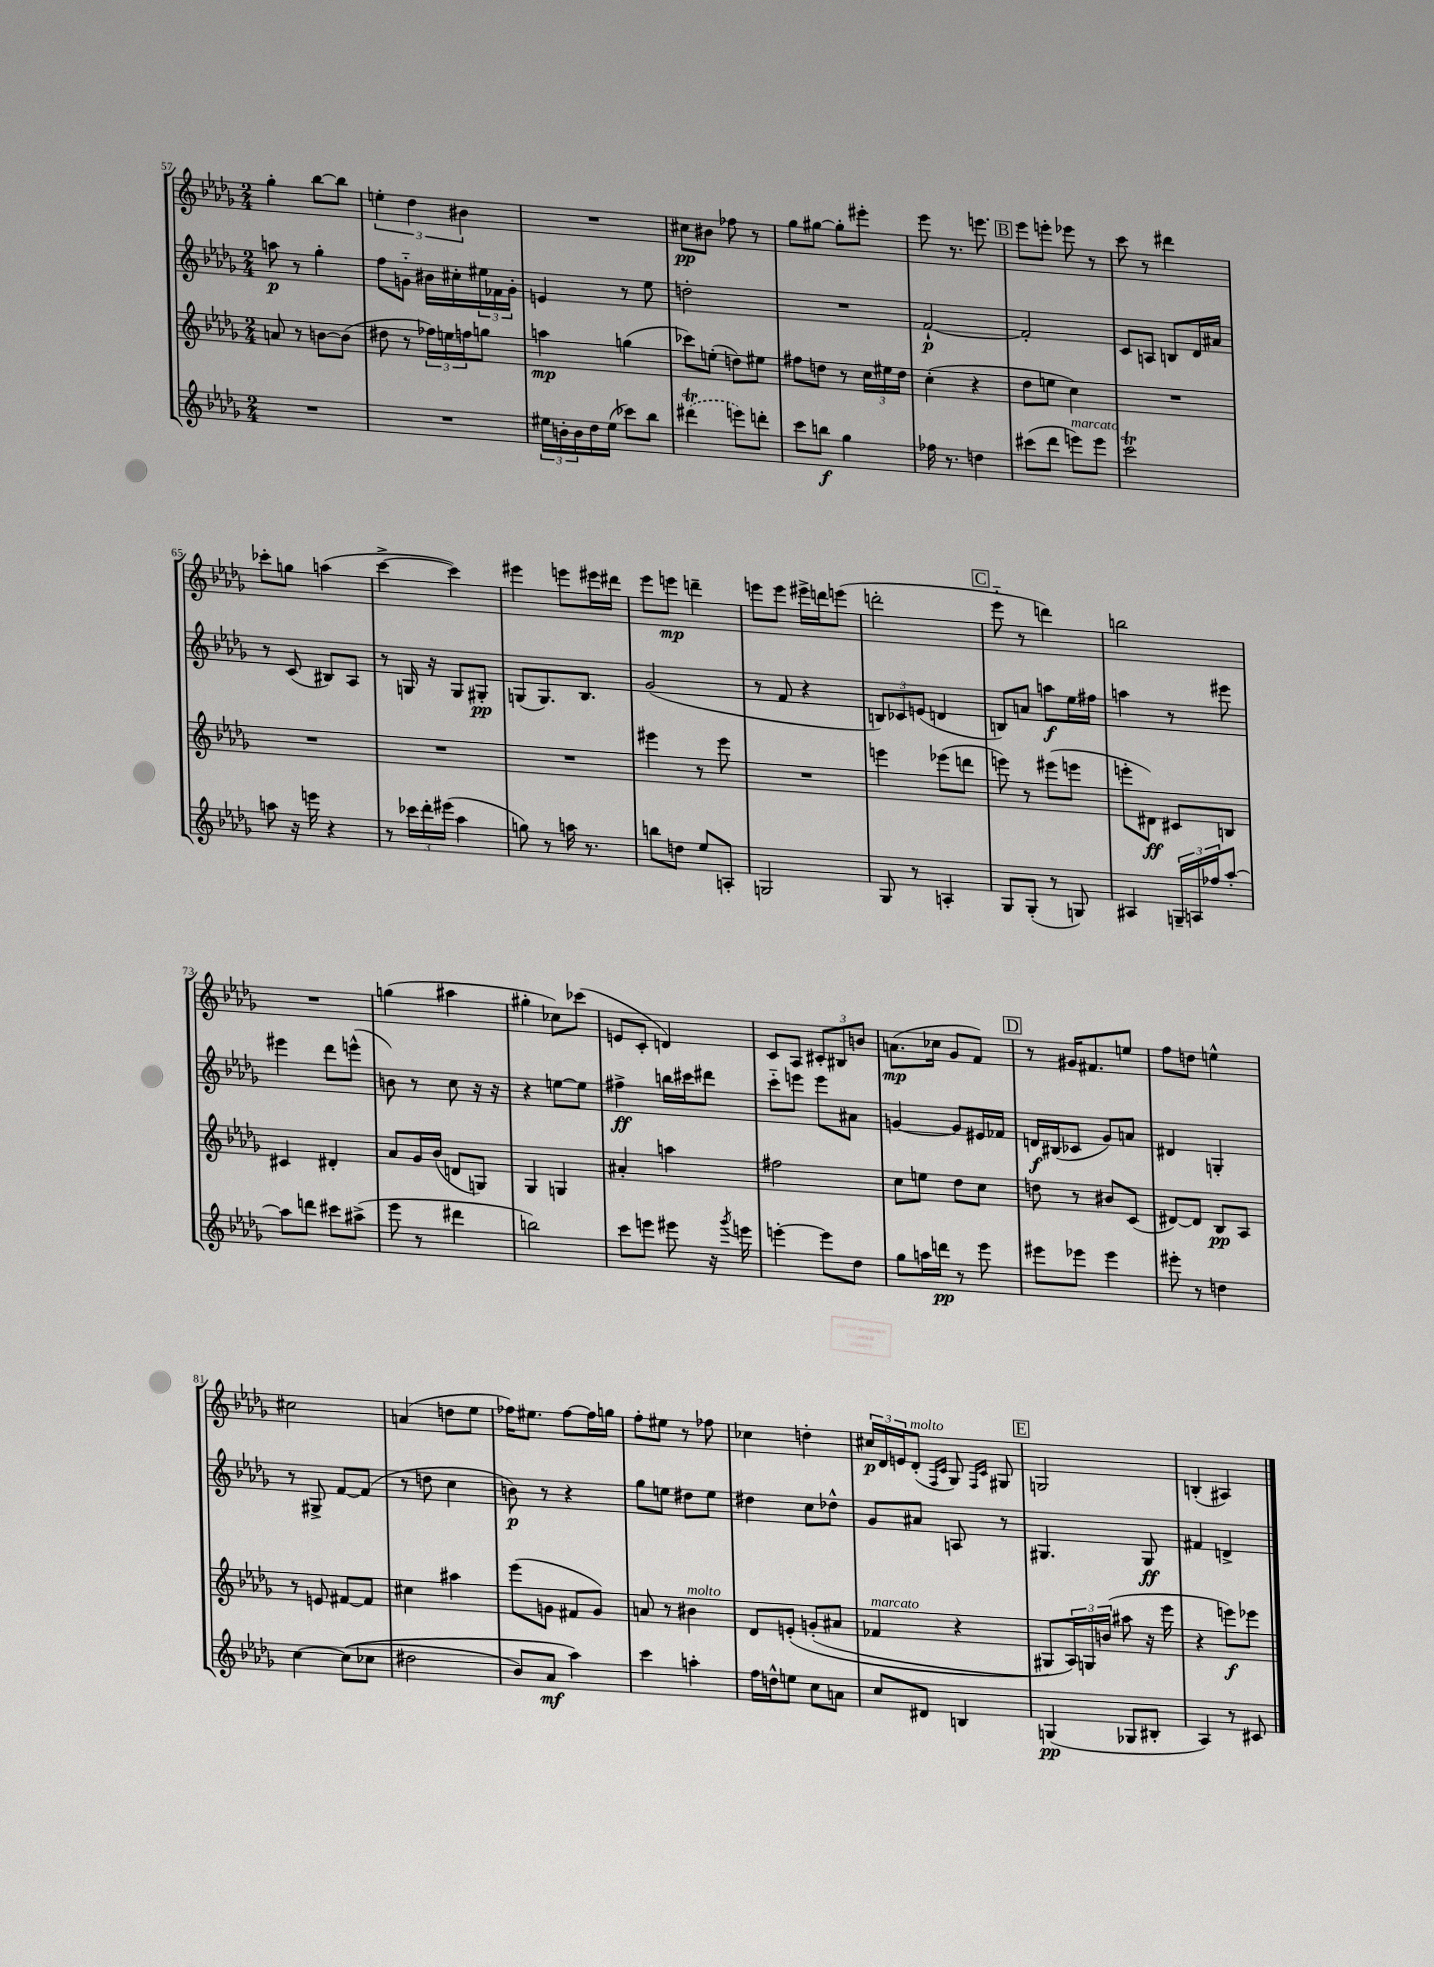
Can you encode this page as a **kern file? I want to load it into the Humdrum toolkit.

**kern	**dynam	**kern	**dynam	**kern	**dynam	**kern	**dynam
*part4	*part4	*part3	*part3	*part2	*part2	*part1	*part1
*staff4	*staff4	*staff3	*staff3	*staff2	*staff2	*staff1	*staff1
*clefG2	*	*clefG2	*	*clefG2	*	*clefG2	*
*k[b-e-a-d-g-]	*	*k[b-e-a-d-g-]	*	*k[b-e-a-d-g-]	*	*k[b-e-a-d-g-]	*
*M2/4	*	*M2/4	*	*M2/4	*	*M2/4	*
=57	=57	=57	=57	=57	=57	=57	=57
2r	.	8an/	.	8aan\	p	4gg-'\	.
.	.	8r	.	8r	.	.	.
.	.	[8bn\L	.	4gg-'\	.	[8bb-\L	.
.	.	(8b\J]	.	.	.	8bb-\J]	.
=58	=58	=58	=58	=58	=58	=58	=58
2r	.	8dd#X\	.	8ff\L	.	6een'\	.
.	.	8r	.	8gn\J	.	.	.
.	.	.	.	.	.	6dd-\	.
.	.	24ff-X\LL)	.	16b#X\LL	.	.	.
.	.	24een\	.	.	.	.	.
.	.	.	.	16cc#X'\	.	.	.
.	.	24ffn\J	.	.	.	6b#X\	.
.	.	8ggn\J	.	24ee#X\	.	.	.
.	.	.	.	24f-X\	.	.	.
.	.	.	.	24g'\JJ	.	.	.
=59	=59	=59	=59	=59	=59	=59	=59
24ee#X\LL	.	4aan\	mp	4en/	.	2r	.
24bn'\	.	.	.	.	.	.	.
24b\	.	.	.	.	.	.	.
16dd-\	.	.	.	.	.	.	.
(16ee#\JJ	.	.	.	.	.	.	.
8ccc-X\L)	.	(4ggn\	.	8r	.	.	.
8bb-\J	.	.	.	8ee-\	.	.	.
=60	=60	=60	=60	=60	=60	=60	=60
(4ddd#Xt\	.	8ccc-X\L)	.	2ddn'\	.	8cc#X\L	pp
.	.	(8een'\J	.	.	.	8b#X\J	.
8eeen\L)	.	8ddn\L)	.	.	.	8ff-X\	.
8dddn'\J	.	8ee#X\J	.	.	.	8r	.
=61	=61	=61	=61	=61	=61	=61	=61
8ccc\L	.	8ff#X\L	.	2r	.	8gg-\L	.
8bbn\J	f	8ddn\J	.	.	.	[8gg#X\J	.
4gg-\	.	8r	.	.	.	8gg#'\L]	.
.	.	24cc\LL	.	.	.	8eee#X'\J	.
.	.	24ee#X\	.	.	.	.	.
.	.	24dd\JJ	.	.	.	.	.
=62	=62	=62	=62	=62	=62	=62	=62
16ff-X\	.	(4cc'\	.	[2f`/	p	8eee-\	.
8.r	.	.	.	.	.	.	.
.	.	.	.	.	.	8.r	.
4ddn\	.	4r	.	.	.	.	.
.	.	.	.	.	.	8.eeen\	.
!!LO:REH:place=s1:t=B
=63	=63	=63	=63	=63	=63	=63	=63
(8ccc#X\L	.	8dd-\L	.	2f'/]	.	8eee-\L	.
8ddd-\J	.	8een\J	.	.	.	8eeen'\J	.
!LO:TX:a:i:t=marcato	!	!	!	!	!	!	!
8eeen\L)	.	4cc\)	.	.	.	8eee-X\	.
8eee\J	.	.	.	.	.	8r	.
=64	=64	=64	=64	=64	=64	=64	=64
2ccct\	.	2r	.	8c/L	.	8ccc\	.
.	.	.	.	8An/J	.	8r	.
.	.	.	.	8Bn/L	.	4ddd#X\	.
.	.	.	.	16d-/L	.	.	.
.	.	.	.	16a#X/JJ	.	.	.
!!LO:LB:g=z
=65	=65	=65	=65	=65	=65	=65	=65
8aan\	.	2r	.	8r	.	8ccc-X'\L	.
16r	.	.	.	(8c/	.	8ggn\J	.
16eeen\	.	.	.	.	.	.	.
4r	.	.	.	8B#X/L)	.	(4aan\	.
.	.	.	.	8A-/J	.	.	.
=66	=66	=66	=66	=66	=66	=66	=66
8r	.	2r	.	8r	.	[4ccc^\	.
24ccc-X\LL	.	.	.	16Gn/	.	.	.
24ddd-'\	.	.	.	.	.	.	.
.	.	.	.	16r	.	.	.
(24eee#X\JJ	.	.	.	.	.	.	.
4aa-\	.	.	.	8G/L	.	4ccc\])	.
.	.	.	.	8G#X'/J	pp	.	.
=67	=67	=67	=67	=67	=67	=67	=67
8ggn\)	.	2r	.	(8Gn/L	.	4eee#X\	.
8r	.	.	.	8.G/)	.	.	.
16aan\	.	.	.	.	.	8eeen\L	.
8.r	.	.	.	8.B-/J	.	.	.
.	.	.	.	.	.	16eee#X\L	.
.	.	.	.	.	.	16ddd#X\JJ	.
=68	=68	=68	=68	=68	=68	=68	=68
8bbn\L	.	4eee#X\	.	(2g-/	.	8eee-\L	.
8ddn\J	.	.	.	.	.	8eeen\J	mp
8ee-/L	.	8r	.	.	.	4dddn~\	.
8An'/J	.	8eee#\	.	.	.	.	.
=69	=69	=69	=69	=69	=69	=69	=69
2Gn/	.	2r	.	8r	.	8eeen\L	.
.	.	.	.	8f/	.	8eee\J	.
.	.	.	.	4r	.	16eee#X^\LL	.
.	.	.	.	.	.	16dddn\J	.
.	.	.	.	.	.	(8eeen\J	.
=70	=70	=70	=70	=70	=70	=70	=70
8G-/	.	4eeen\	.	12Bn/L)	.	2dddn'\	.
.	.	.	.	12c-X/	.	.	.
8r	.	.	.	.	.	.	.
.	.	.	.	(12en/J	.	.	.
4An'/	.	(8eee-X\L	.	4dn/	.	.	.
.	.	8dddn\J	.	.	.	.	.
!!LO:REH:place=s1:t=C
=71	=71	=71	=71	=71	=71	=71	=71
8G-/L	.	8eeen\)	.	8Bn/L)	.	8eee-\	.
(8G-'/J	.	8r	.	8an/J	.	8r	.
8r	.	(8eee#X\L	.	8aan\L	f	4dddn\)	.
8Gn/)	.	8eeen\J	.	16ee-\L	.	.	.
.	.	.	.	16ff#X\JJ	.	.	.
=72	=72	=72	=72	=72	=72	=72	=72
4A#X/	.	8eeen'\L	.	4aan\	.	2bbn\	.
.	.	8d#X\J)	ff	.	.	.	.
24Gn~/LL	.	8c#X/L	.	8r	.	.	.
24An/	.	.	.	.	.	.	.
24ff-X/J	.	.	.	.	.	.	.
[8aa-'/J	.	8Bn/J	.	8eee#X\	.	.	.
!!LO:LB:g=z
=73	=73	=73	=73	=73	=73	=73	=73
8aa-\L]	.	4c#X/	.	4eee#X\	.	2r	.
8dddn\J	.	.	.	.	.	.	.
8ccc#X\L	.	4d#X'/	.	8ddd-\L	.	.	.
(8aa#X^\J	.	.	.	(8eeen^^\J	.	.	.
=74	=74	=74	=74	=74	=74	=74	=74
8eee-\	.	8a-/L	.	8bn\)	.	(4ggn\	.
8r	.	16g-/L	.	8r	.	.	.
.	.	(16b-/JJ	.	.	.	.	.
4ddd#X\	.	8dn/L	.	8cc\	.	4aa#X\	.
.	.	8Gn/J)	.	16r	.	.	.
.	.	.	.	16r	.	.	.
=75	=75	=75	=75	=75	=75	=75	=75
2bbn\)	.	4G-/	.	4r	.	4gg#X'\	.
.	.	4Gn/	.	[8een\L	.	8cc-X\L)	.
.	.	.	.	8ee\J]	.	(8ccc-X\J	.
=76	=76	=76	=76	=76	=76	=76	=76
8ccc\L	.	4a#X'/	.	4ff#X^\	ff	8en/L	.
8eeen\J	.	.	.	.	.	8c'/J	.
8eee#X\	.	4aan\	.	16bbn\LL	.	4dn/)	.
.	.	.	.	16ccc#X\J	.	.	.
16r	.	.	.	8ddd#X\J	.	.	.
8qggg-/	.	.	.	.	.	.	.
16eeen\	.	.	.	.	.	.	.
=77	=77	=77	=77	=77	=77	=77	=77
[4eeen'\	.	2ff#X\	.	8ccc\L	.	8c/L	.
.	.	.	.	8eeen\J	.	8A-/J	.
8eee\L]	.	.	.	8eee\L	.	12c#X'/L	.
.	.	.	.	.	.	12B#X/	.
8dd-\J	.	.	.	8a#X\J	.	.	.
.	.	.	.	.	.	12bn/J	.
=78	=78	=78	=78	=78	=78	=78	=78
8gg-\L	.	8cc\L	.	[4gn/	.	(8.an\L	mp
16aan\L	.	8een\J	.	.	.	.	.
16dddn\JJ	pp	.	.	.	.	16cc-X\Jk	.
8r	.	8dd-\L	.	8g/L]	.	8g-/L	.
8eee-\	.	8cc\J	.	16e#X/L	.	8f/J)	.
.	.	.	.	16f-X/JJ	.	.	.
!!LO:REH:place=s1:t=D
=79	=79	=79	=79	=79	=79	=79	=79
8eee#X\L	.	8ddn\	.	16dn/LL	f	8r	.
.	.	.	.	(16B#X/J	.	.	.
8eee-X\J	.	8r	.	8c-X/J	.	16g#X/KL	.
.	.	.	.	.	.	8.f#X/	.
4eee-\	.	8b#X/L	.	8g-/L)	.	.	.
.	.	(8c/J	.	8an/J	.	8een/J	.
=80	=80	=80	=80	=80	=80	=80	=80
8eee#X'\	.	[8d#X/L)	.	4d#X/	.	8ff\L	.
8r	.	8d#/J]	.	.	.	8ddn\J	.
4ddn\	.	8B-/L	pp	4Gn'/	.	4een^^\	.
.	.	8A-/J	.	.	.	.	.
!!LO:LB:g=z
=81	=81	=81	=81	=81	=81	=81	=81
[4cc\	.	8r	.	8r	.	2cc#X\	.
.	.	8en/	.	8G#X^/	.	.	.
((8cc\L]	.	[8f#X/L	.	[8f/L	.	.	.
8cc-X\J	.	8f#/J]	.	(8f/J]	.	.	.
=82	=82	=82	=82	=82	=82	=82	=82
2dd#X\	.	4cc#X\	.	8r	.	(4an/	.
.	.	.	.	8ddn\	.	.	.
.	.	4aa#X\	.	4cc\	.	8ddn\L	.
.	.	.	.	.	.	8ee-\J	.
=83	=83	=83	=83	=83	=83	=83	=83
8b-/L)	.	(8eee-\L	.	8bn\)	p	16ff-X\KL)	.
.	.	.	.	.	.	8.ee#X\J	.
8a-/J	mf	8gn\J	.	8r	.	.	.
4aa-\)	.	8f#X/L	.	4r	.	[8ff-\L	.
.	.	8g/J)	.	.	.	16ff-\L]	.
.	.	.	.	.	.	16ggn\JJ	.
=84	=84	=84	=84	=84	=84	=84	=84
4ccc\	.	8an/	.	8gg-\L	.	8ff'\L	.
.	.	8r	.	8een\J	.	8ee#X\J	.
!	!	!LO:TX:a:i:t=molto	!	!	!	!	!
4aan'\	.	4b#X\	.	8dd#X\L	.	8r	.
.	.	.	.	8ee\J	.	8ff-X\	.
=85	=85	=85	=85	=85	=85	=85	=85
16ff\LL	.	8d-/L	.	4dd#X\	.	4cc-X\	.
16ddn^^\J	.	.	.	.	.	.	.
8een\J	.	(8en'/J	.	.	.	.	.
8cc\L	.	(8gn'/L	.	8cc\L	.	4ddn'\	.
8an\J	.	8a#X/J	.	8dd-X^^\J	.	.	.
=86	=86	=86	=86	=86	=86	=86	=86
!	!	!LO:TX:a:i:t=marcato	!	!	!	!	!
8cc/L	.	4f-X/	.	8g-/L	.	24cc#X/LL	p
.	.	.	.	.	.	24d-/	.
.	.	.	.	.	.	24en/J	.
!	!	!	!	!	!	!LO:TX:a:i:t=molto	!
8d#X/J	.	.	.	8a#X/J	.	(8d-'/J	.
.	.	.	.	.	.	16qqF/LL	.
.	.	.	.	.	.	16qqc/JJ	.
4Bn/	.	4r	.	8An/	.	8G-/)	.
.	.	.	.	.	.	16qqF/LL	.
.	.	.	.	.	.	16qqc/JJ	.
.	.	.	.	8r	.	8G#X/	.
!!LO:REH:place=s1:t=E
=87	=87	=87	=87	=87	=87	=87	=87
(4Gn/	pp	8G#X/L)	.	4.G#X/	.	2Gn/	.
.	.	24A-/L)	.	.	.	.	.
.	.	24Gn/	.	.	.	.	.
.	.	(24bn/JJ	.	.	.	.	.
8G-X/L	.	8aa#X\	.	.	.	.	.
8B#X'/J	.	16r	.	8G#/	ff	.	.
.	.	16eee-\	.	.	.	.	.
=88	=88	=88	=88	=88	=88	=88	=88
4A-/)	.	4r	.	4f#X/	.	(4Bn'/	.
8r	.	8eeen\L)	f	4dn^/	.	4A#X/)	.
8c#X/	.	8eee-X\J	.	.	.	.	.
==	==	==	==	==	==	==	==
*-	*-	*-	*-	*-	*-	*-	*-
